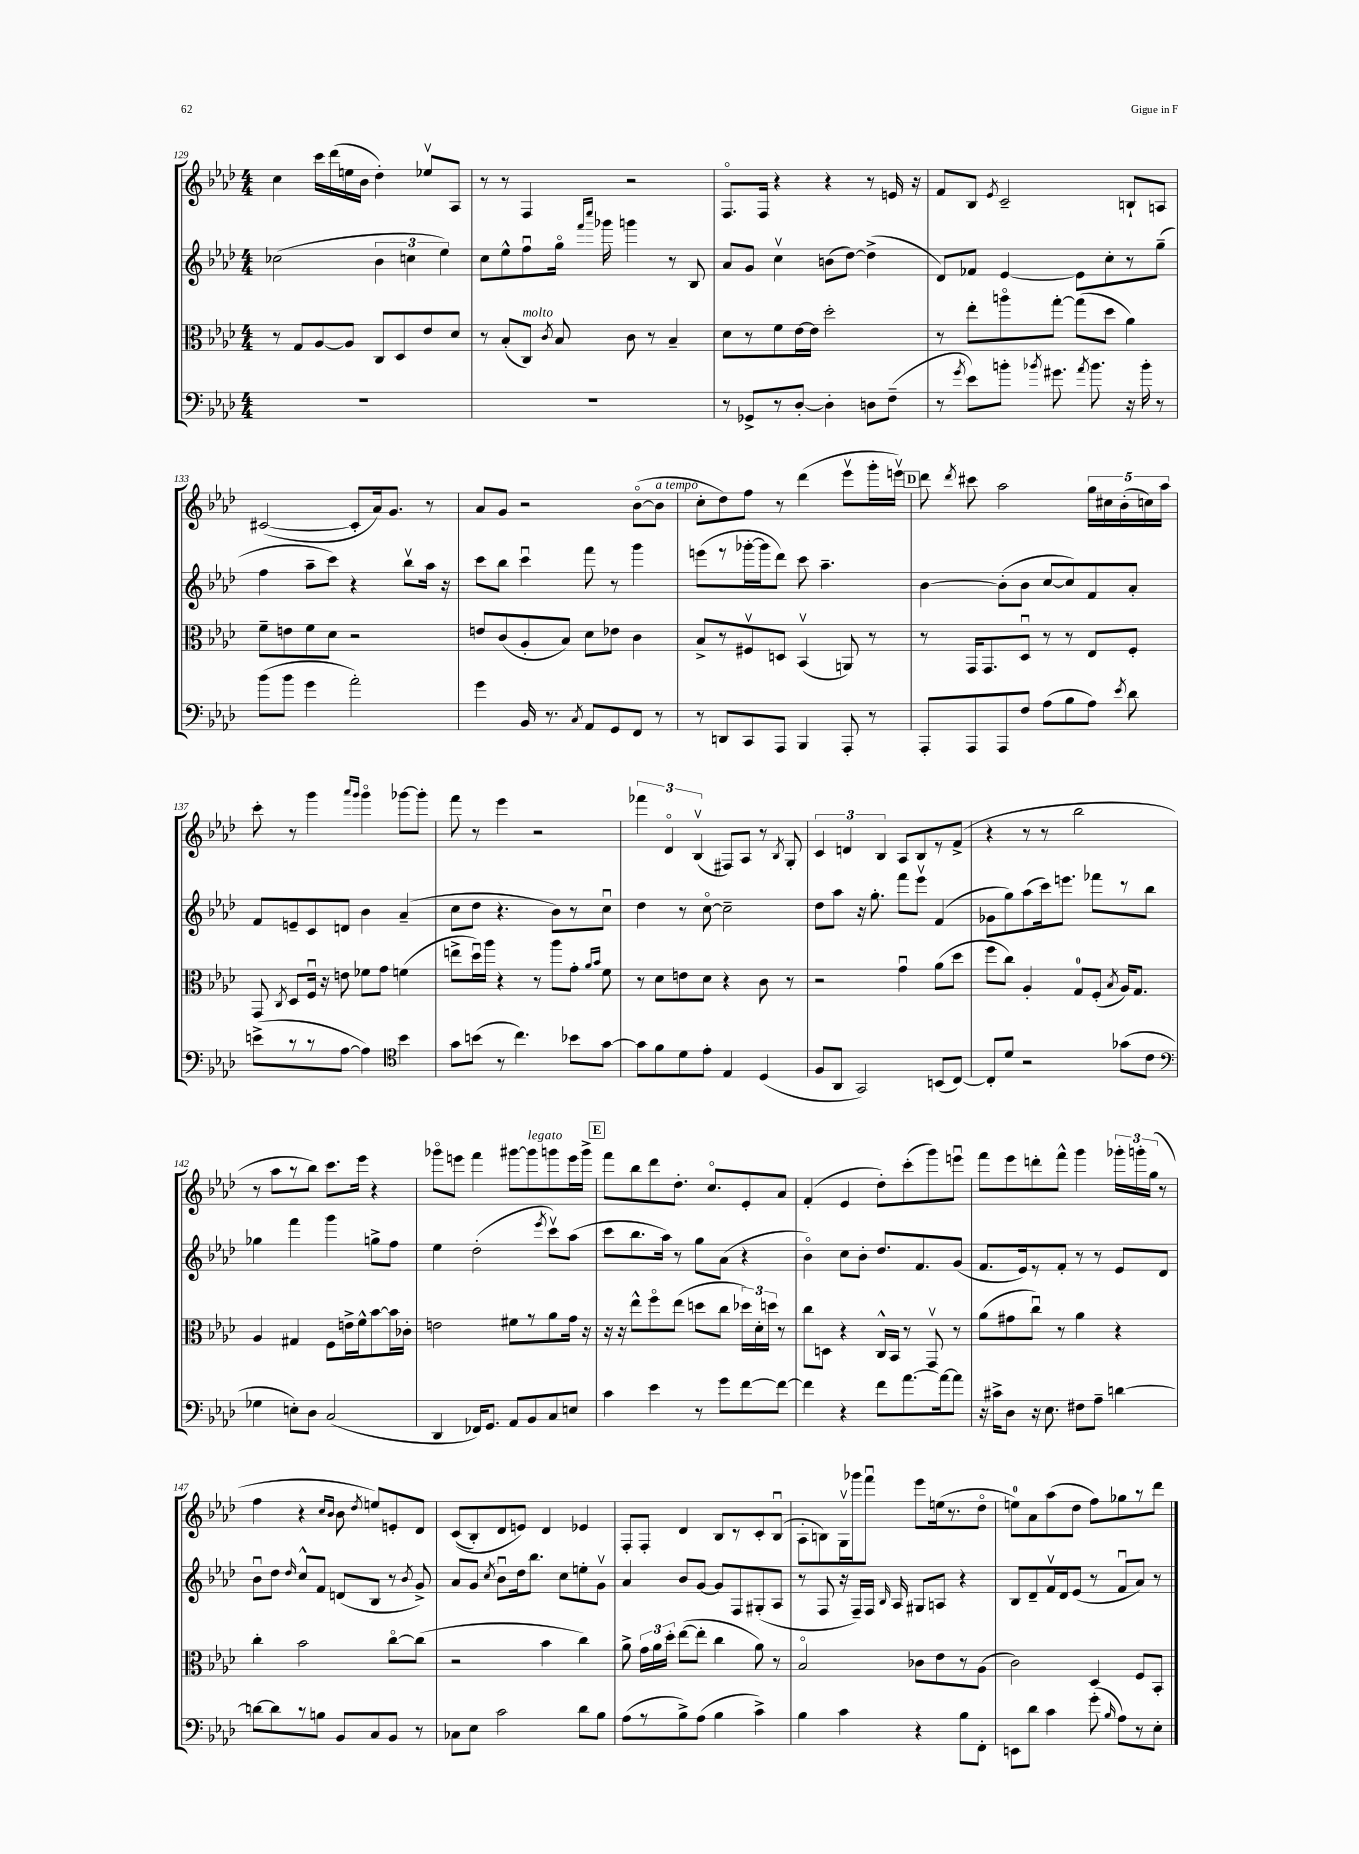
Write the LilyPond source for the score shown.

<<
\new StaffGroup <<
\new Staff = "s0" {
    \clef treble \key aes \major \numericTimeSignature \time 4/4
    \autoBeamOff c''4 c'''16[ des'''16( e''16 bes'16] des''4-.) ees''8[\upbow aes8] |
    r8 r8 f4 r2 |
    f8.[\flageolet f16] r4 r4 r8 e'16 r16 |
    f'8[ bes8] \acciaccatura { ees'8 } c'2-- b8[-! a8] |
    cis'2~( cis'8[-. aes'16) g'8.] r8 |
    aes'8[ g'8] r2 bes'8[~\flageolet( bes'8]^\markup { \italic "a tempo" } |
    c''8[-. des''8) f''8] r8 des'''4( ees'''8[\upbow g'''16-. e'''16]\upbow) |
    \mark \markup { \box "D" } des'''8 \acciaccatura { des'''8 } cis'''8 aes''2 \tuplet 5/4 { g''16[ cis''16 bes'16-.( c''16) aes''16] } |
    c'''8-. r8 g'''4 \grace { aes'''16[ g'''16] } g'''4\flageolet ges'''8[~ ges'''8]-. |
    f'''8 r8 ees'''4 r2 |
    \tuplet 3/2 { fes'''4 des'4\flageolet bes4\upbow( } fis8[) aes8] r8 \acciaccatura { bes8 } g8-. |
    \tuplet 3/2 { c'4 d'4 bes4 } aes8[ bes8 r8 f'8]->( |
    r4 r8 r8 bes''2 |
    r8 aes''8[ r8 bes''8]) c'''8.[ ees'''16] r4 |
    ges'''8[\flageolet e'''8] f'''4 gis'''8[~ gis'''8^\markup { \italic "legato" } g'''8 e'''16 g'''16]-> |
    \mark \markup { \box "E" } f'''8[ bes''8 des'''8 des''8.]-. c''8.[\flageolet ees'8-. aes'8] |
    f'4-.( ees'4 des''8[-.) c'''8-.( g'''8) e'''8]\downbow |
    f'''8[ ees'''8 d'''8-. f'''8]-^ g'''4 \tuplet 3/2 { ges'''16[-. g'''16-. g''16]( } r8 |
    f''4 r4 \grace { c''16[ bes'16] } bes'8 \acciaccatura { des''8 } e''8[) e'8-. des'8] |
    c'8[(\( bes8-.) des'8 e'8]\) des'4 ees'4 |
    f8[-. f8]-. des'4 bes8[ r8 c'8-. bes8]\downbow( |
    aes8[-. b8) g16\upbow ges'''16 f'''8]\downbow ees'''8[ e''16( r8. des''8]\flageolet |
    e''8[-0) aes'8 aes''8( des''8] f''8[) ges''8 r8 des'''8] \bar "|." |
}
\new Staff = "s1" {
    \clef treble \key aes \major \numericTimeSignature \time 4/4
    \autoBeamOff ces''2( \tuplet 3/2 { bes'4 c''4 ees''4) } |
    c''8[ ees''8-^ f''8\downbow g''16]\flageolet \grace { f'''16[ c''''16] } ges'''16 g'''4 r8 bes8 |
    aes'8[ g'8] c''4\upbow b'8[( des''8]~) des''4->( |
    des'8[) fes'8] ees'4~ ees'8[ c''8-. r8 g''8]--( |
    f''4 aes''8[-- c'''8]) r4 bes''8[\upbow aes''16] r16 |
    c'''8[ bes''8] c'''4\downbow f'''8 r8 g'''4 |
    e'''8[( r8 ges'''16~-. ges'''16 des'''8]) c'''8 aes''4.-- |
    \mark \markup { \box "D" } bes'4~ bes'8[-.( bes'8] c''8[~ c''8) f'8 aes'8]-. |
    f'8[ e'8-- c'8 d'8] bes'4 aes'4--( |
    c''8[ des''8] r4. bes'8[) r8 c''8]\downbow |
    des''4 r8 c''8~\flageolet c''2-- |
    des''8[ aes''8] r16 g''8.-. f'''8[ ees'''8]\upbow f'4( |
    ges'8[ g''8) aes''8( c'''16) e'''8.] fes'''8[ r8 bes''8] |
    ges''4 f'''4 g'''4 g''8[-> f''8] |
    ees''4 des''2-.( \acciaccatura { ees'''8 } c'''8[\upbow) aes''8]( |
    \mark \markup { \box "E" } c'''8[ bes''8. aes''16]) r8 g''8[ aes'8]( r4 |
    bes'4\flageolet) c''8[ bes'8]-. des''8.[ f'8. g'8]( |
    f'8.[ ees'16) r8 f'8]-. r8 r8 ees'8[ des'8] |
    bes'8[\downbow des''8] \grace { des''16 } c''8[-^ f'8] d'8[( bes8] r8 \acciaccatura { bes'8 } g'8->) |
    aes'8[ g'8] \acciaccatura { c''8 } bes'8[\downbow des''16 bes''8.] c''8[ e''8-. g'8]\upbow |
    aes'4 bes'8[ g'8]~ g'8[ f8 gis8-.( aes8] |
    r8 f8 r16 f16[--) f16] \grace { bes16 } aes16 gis8[ a8] r4 |
    bes8[ des'8-- f'16\upbow des'16 ees'8]( r8 f'8[\downbow aes'8]) r8 \bar "|." |
}
\new Staff = "s2" {
    \clef alto \key aes \major \numericTimeSignature \time 4/4
    \autoBeamOff r8 g8[ aes8~ aes8] c8[ des8 ees'8 des'8] |
    r8 bes8[-.( c8]^\markup { \italic "molto" }) \acciaccatura { c'8 } bes8 c'8 r8 bes4-- |
    des'8[ r8 f'8 ees'16~ ees'16] des''2-. |
    r8 ees''8[-. a''8\flageolet g''8]~-. g''8[( des''8] aes'4) |
    f'8[-- e'8 f'8 des'8] r2 |
    e'8[ c'8( aes8-. bes8]) des'8[ ees'8] c'4 |
    bes8[-> r8 fis8\upbow d8] bes,4\upbow( a,8) r8 |
    \mark \markup { \box "D" } r8 g,16[ g,8. des8]\downbow r8 r8 ees8[ f8]-. |
    g,8 \acciaccatura { c8 } des8[ f16]\downbow r16 e'8 fes'8[ g'8] f'4( |
    e''8[-> des''16\downbow) aes''16] r4 r8 aes''8[ g'8]-. \grace { aes'16[ bes'16] } f'8 |
    r8 des'8[ e'8 des'8] r4 c'8 r8 |
    r2 g'4\downbow aes'8[( des''8] |
    f''8[ c''8]) aes4-. g8[-0 f8]-.( \acciaccatura { bes8 } aes16[) g8.] |
    aes4 gis4 f8[ e'16-> f'16-^ bes'8~ bes'16 ces'16]-. |
    e'2 fis'8[ r8 aes'8 g'16] r16 |
    \mark \markup { \box "E" } r16 r16 ees''8[-^ f''8\flageolet ees''8]( d''8[ c''8] \tuplet 3/2 { des''16[) des'16-. d''16] } r8 |
    c''8[ d8] r4 c16[-^ bes,16] r8 g,8\upbow r8 |
    aes'8[( gis'8 c''8]\downbow) r8 aes'4 r4 |
    c''4-. bes'2 c''8[~\flageolet c''8]( |
    r2 bes'4 c''4) |
    aes'8-> \tuplet 3/2 { g'16[ aes'16 des''16]-. } ees''8[~( ees''8]-. c''4 aes'8) r8 |
    bes2\flageolet ces'8[ ees'8 r8 aes8]( |
    c'2) des4 f8[ bes,8]-. \bar "|." |
}
\new Staff = "s3" {
    \clef bass \key aes \major \numericTimeSignature \time 4/4
    \autoBeamOff R1 |
    R1 |
    r8 ges,8[-> r8 des8]~-. des4-. d8[ f8]--( |
    r8 \acciaccatura { g'8 } ees'8[) b'8]-. \acciaccatura { bes'8 } gis'8. \acciaccatura { aes'8 } bes'8. r16 bes'16-. r8 |
    bes'8[( bes'8] g'4 aes'2-.) |
    g'4 bes,16 r8. \acciaccatura { c8 } aes,8[ g,8 f,8] r8 |
    r8 d,8[ c,8 aes,,8] bes,,4 aes,,8-. r8 |
    \mark \markup { \box "D" } aes,,8[-. aes,,8 aes,,8 f8] aes8[( bes8 aes8]) \acciaccatura { ees'8 } des'8 |
    e'8[->( r8 r8 aes8]~ aes4) \clef tenor bes'4 |
    g'8[ b'8]( r8 c''4.) bes'8[ g'8]~ |
    g'8[ f'8 des'8 ees'8]-. ees4 des4( |
    f8[ aes,8] g,2) b,8[( c8]~) |
    c8[-. des'8] r2 ges'8[( c'8] |
    \clef bass ges4 e8[-.) des8] c2( |
    des,4 fes,16[) g,8.] aes,8[ bes,8 c8 e8] |
    \mark \markup { \box "E" } c'4 ees'4 r8 g'8[ f'8~ f'8]~ |
    f'4 r4 f'8[ aes'8.~ aes'16~ aes'8] |
    r16 cis'16[-> des8] r16 ees8. fis8[ aes8]-- d'4~ |
    d'8[~ d'8 r8 b8] bes,8[ c8 bes,8] r8 |
    ces8[ ees8] c'2 des'8[ bes8] |
    aes8[( r8 bes8->) aes8]( bes4 c'4->) |
    bes4 c'4 r4 bes8[ f,8]-. |
    e,8[ des'8] c'4 g'8-.( \grace { bes16 } aes8[) r8 ees8]-. \bar "|." |
}
>>
>>
\layout { \context { \Score currentBarNumber = #129 } }
